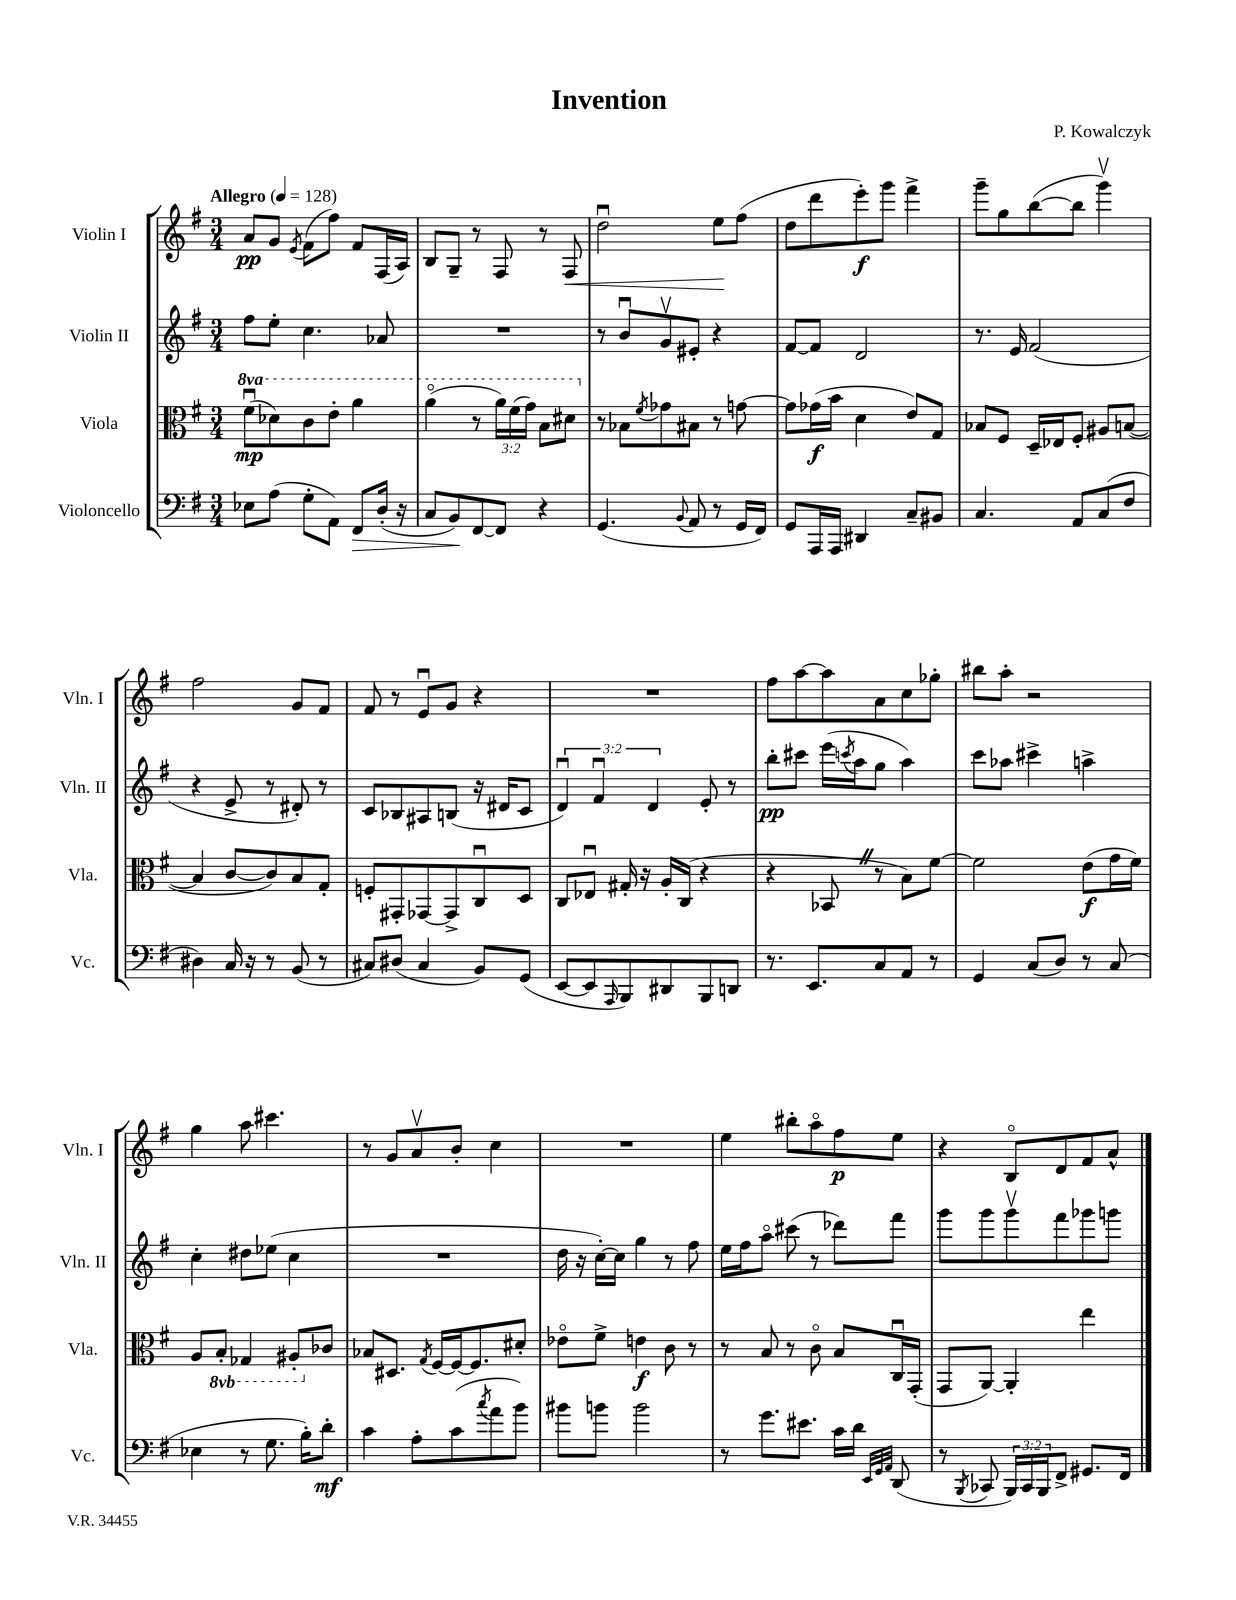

**kern	**kern	**kern	**kern
*staff4	*staff3	*staff2	*staff1
*clefF4	*clefC3	*clefG2	*clefG2
*k[f#]	*k[f#]	*k[f#]	*k[f#]
*M3/4	*M3/4	*M3/4	*M3/4
*MM128	*MM128	*MM128	*MM128
8E-	(8ff#u	8ff#	8a
(8A	8dd-)	8ee'	8g
.	.	.	8qe
8G'	8cc	4.cc	(8f#
8AA)	8ee'	.	8ff#)
8FF#	4aa	.	8f#
(16D'	.	8a-	(16F#
16r	.	.	16A)
=	=	=	=
8C	(4aao	2.r	8B
8BB)	.	.	8G~
[8FF#	8r	.	8r
8FF#]	24aa)	.	8F#
.	(24ff#	.	.
.	24gg)	.	.
4r	8b	.	8r
.	8dd#	.	8F#
=	=	=	=
(4.GG	8r	8r	2ddu
.	8B-	8bu	.
.	8qf#	.	.
.	8g-	8gv	.
8qqBB	.	.	.
8AA	8B#	8e#'	.
8r	8r	4r	8ee
16GG	[8g	.	(8ff#
16FF#)	.	.	.
=	=	=	=
8GG	8g]	[8f#	8dd
16AAA	(16g-	8f#]	8ddd
16AAA	16b	.	.
4DD#	4d	2d	8eee')
.	.	.	8ggg
8C~	8e)	.	4fff#^
8BB#	8G	.	.
=	=	=	=
4.C	8B-	8.r	8ggg~
.	8F#	.	8gg
.	.	16e	.
.	16D~	(2f#	([8bb
.	16E-	.	.
8AA	8F#'	.	8bb]
(8C	8A#	.	4gggv)
8F#	([8B	.	.
=	=	=	=
4D#)	4B]	4r	2ff#
16C	[8c	8e^	.
16r	.	.	.
8r	8c])	8r	.
(8BB	8B	8d#')	8g
8r	8G'	8r	8f#
=	=	=	=
8C#)	8F'	8c	8f#
(8D#	8GG#'	8B-	8r
4C#	[8GG-	8A#	8eu
.	8GG-^]	(8B	8g
8BB)	8Cu	16r	4r
.	.	16d#	.
(8GG	8D	8c	.
=	=	=	=
[8EE	8C	6du)	2.r
8EE]	8E-u	.	.
.	.	6f#u	.
16qqAAA	.	.	.
8BBB)	16G#'	.	.
.	16r	.	.
.	.	6d	.
8DD#	16A'	.	.
.	(16C	.	.
8BBB	4r	8e'	.
8DD	.	8r	.
=	=	=	=
8.r	4r	8bb'	8ff#
.	.	8ccc#	[8aa
8.EE	.	.	.
.	8BB-	(16eee	8aa]
.	.	8qccc	.
.	.	16aa	.
8C	8r	8gg	8a
8AA	8B)	4aa)	8cc
8r	[8f#	.	8gg-'
=	=	=	=
4GG	2f#]	8ccc	8bb#
.	.	8aa-	8aa'
(8C	.	4ccc#^	2r
8D)	.	.	.
8r	(8e	4aa^	.
(8C	16g	.	.
.	16f#)	.	.
=	=	=	=
4E-	8A	4cc'	4gg
.	8BB'	.	.
8r	4GG-	8dd#	8aa
8.G	.	(8ee-	4.ccc#
.	8AA#'	4cc	.
16B')	.	.	.
8d'	8c-	.	.
=	=	=	=
4c	8B-	2.r	8r
.	8.D#	.	8g
8A'	.	.	8av
.	8qG	.	.
.	[16F#	.	.
(8c	16F#_	.	8b'
.	8.F#]	.	.
8qcc	.	.	.
8a	.	.	4cc
8b)	8d#'	.	.
=	=	=	=
8b#	8e-o	16dd	2.r
.	.	16r	.
8b	8f#^	[16cc')	.
.	.	16cc]	.
2b	4e	4gg	.
.	8c	8r	.
.	8r	8ff#	.
=	=	=	=
8r	8r	16ee	4ee
.	.	16ff#	.
8.g	8B	8aao	.
.	8r	(8ccc#	8bb#'
8.e#	.	.	.
.	8co	8r	8aao
16c	8B	8ddd-)	8ff#
16d	.	.	.
32qqEE	.	.	.
32qqGG	.	.	.
32qqAA	.	.	.
(8DD	16Cu	8fff#	8ee
.	(16GG'	.	.
=	=	=	=
8r	8GG	8ggg	4r
8qBBB	.	.	.
8CC-	[8AA)	8ggg	.
24BBB)	4AA']	8gggv	8Bo
24CC-	.	.	.
24BBB	.	.	.
8FF#^	.	8fff#	8d
8.GG#	4ee	8ggg-	8f#
.	.	8ggg	8a^^
16FF#	.	.	.
==	==	==	==
*-	*-	*-	*-
